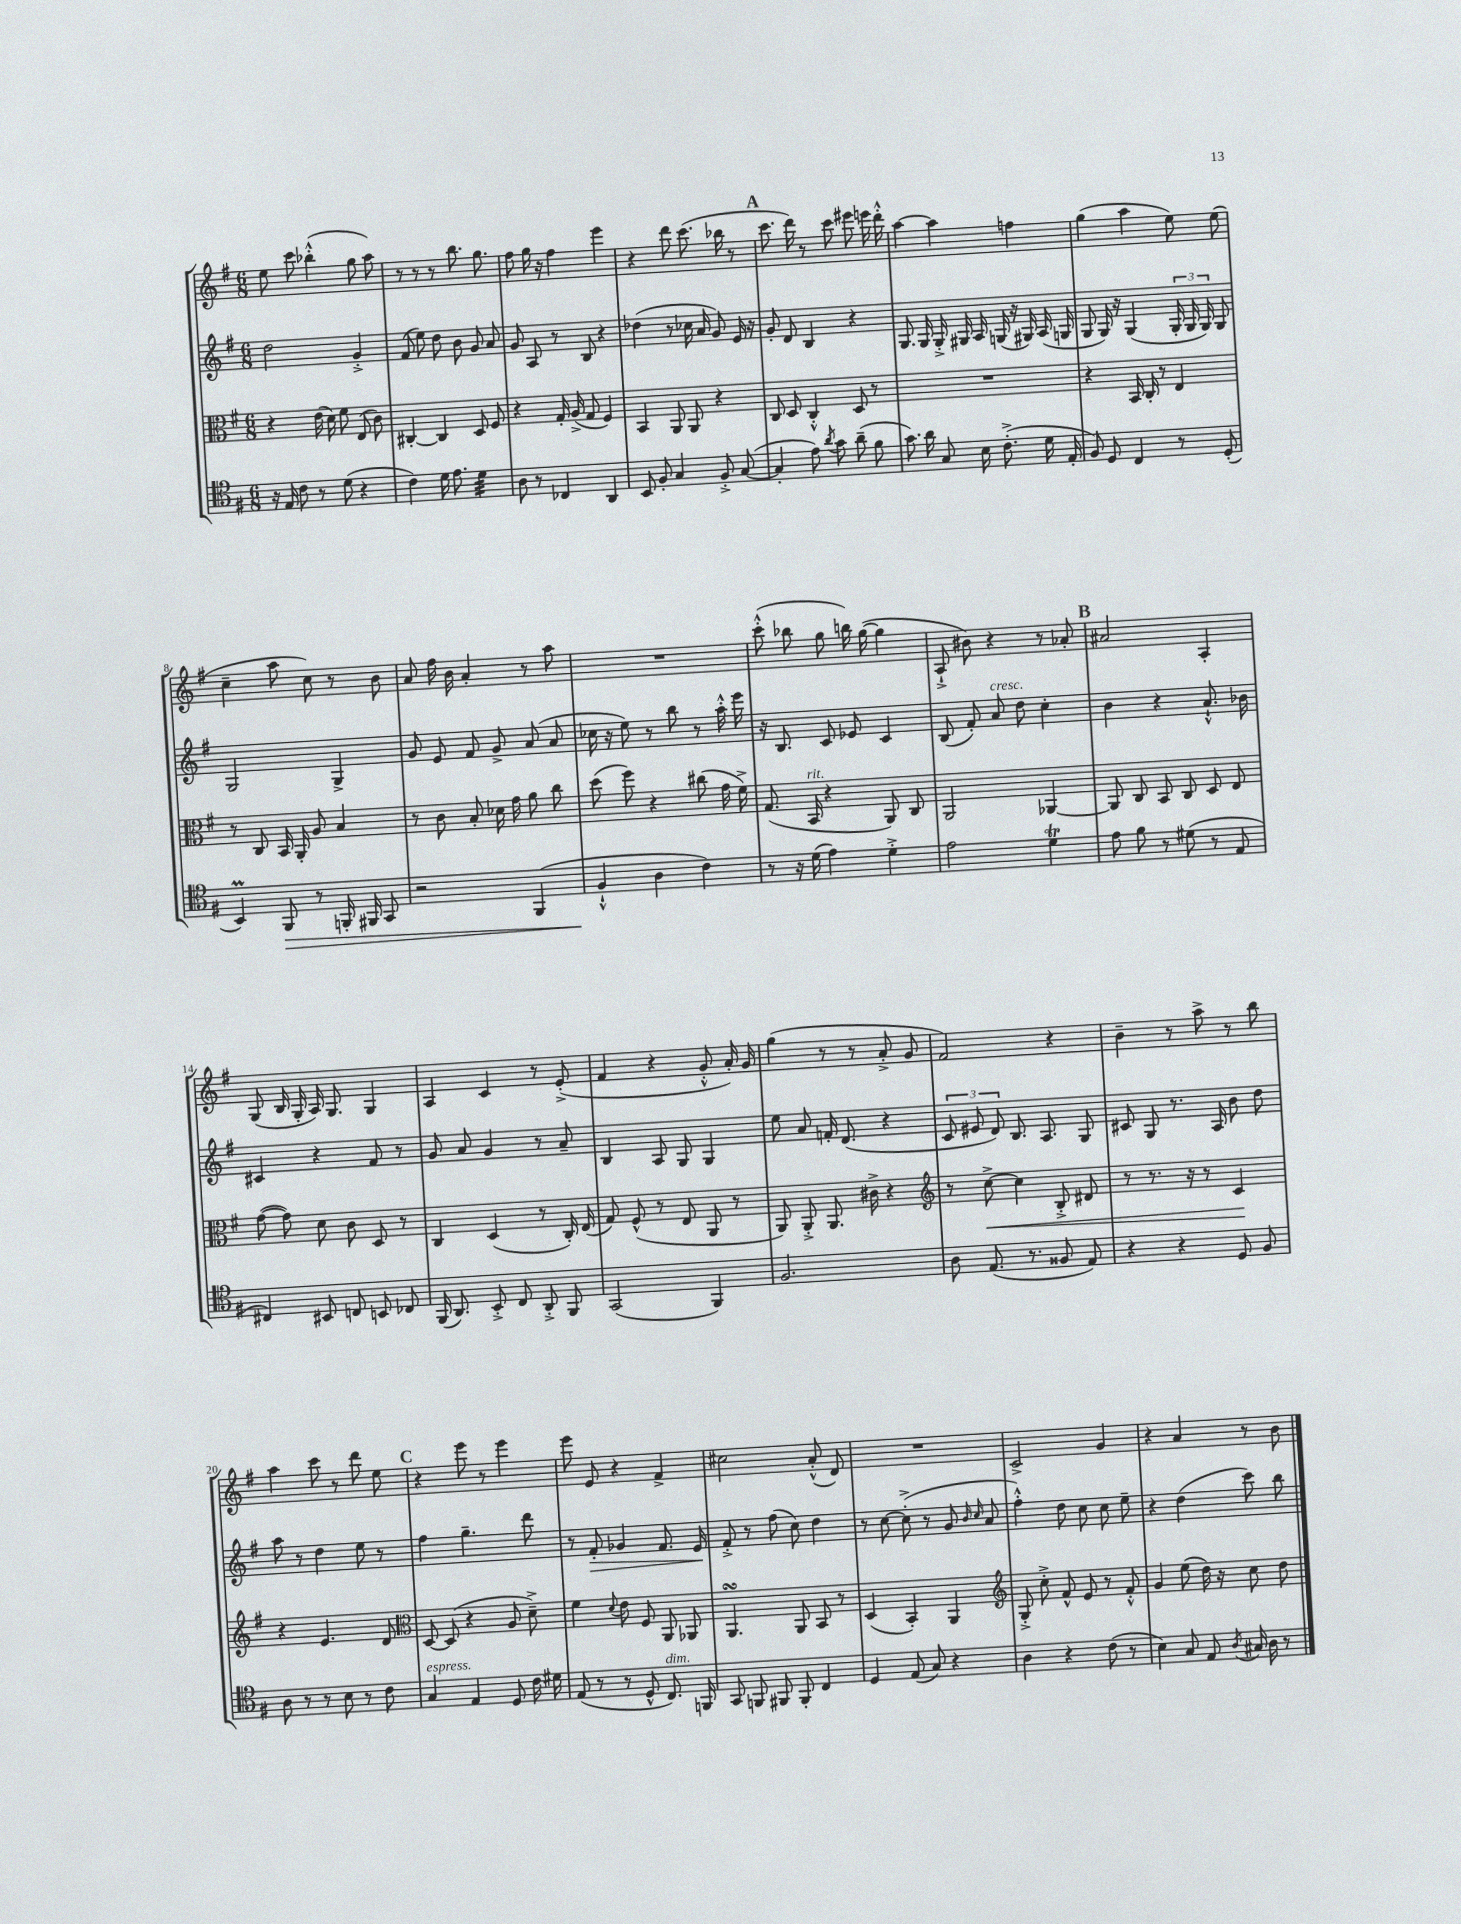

**kern	**kern	**kern	**kern
*staff4	*staff3	*staff2	*staff1
*clefC4	*clefC3	*clefG2	*clefG2
*k[f#]	*k[f#]	*k[f#]	*k[f#]
*M6/8	*M6/8	*M6/8	*M6/8
16r	4r	2dd\	8ee\
16E/	.	.	.
8c\	.	.	8ccc\
8r	(16e\	.	(4bb-'^^\
.	16d\)	.	.
(8d\	8f#\	.	.
4r	(8E/	4g'^/	8gg\
.	8c\)	.	8aa\)
=	=	=	=
4c\)	[4C#'/	(8f#/	8r
.	.	8ee\)	8r
16d\	4C#/]	8dd\	8r
8.e\	.	.	.
.	.	8b\	8.bb\
4d\	8D/	8g/	.
.	.	.	8.gg\
.	8F#/	8a/	.
=	=	=	=
8A\	4r	8g/	8ff#\
8r	.	8A/	16gg\
.	.	.	16r
4C-/	16G'/	8r	4ff#\
.	(16A^/	.	.
.	8G/	8B/	.
4AA/	4F#/)	4r	4eee\
=	=	=	=
8BB/	4BB/	(4dd-\	4r
8F#'/	.	.	.
4G/	8AA/	8r	8ddd\
.	8AA/	16cc-\	(8.ccc\
.	.	16a/	.
8F#'^/	4r	8g/)	.
.	.	.	16bb-\
([8G/	.	16e/	8r
.	.	16r	.
=	=	=	=
4G'/]	8C/	8g'/	8.ccc\
.	8D/	8d/	.
.	.	.	16ddd\)
8e\)	4C'^^/	4B/	8r
8qa/	.	.	.
8g\	.	.	8ccc\
(8a~\	8D/	4r	8eee#\
8f#\	8r	.	16eee\
.	.	.	16ddd'^^\
=	=	=	=
8.g\)	2.r	8.G/	[4aa\
16a\	.	16G/	.
8G/	.	16G'^/	4aa\]
.	.	16G#/	.
16B\	.	16A/	.
(8.c'^\	.	(16G/	.
.	.	16r	4ff\
.	.	16G#/)	.
16d\	.	(16A/	.
16E'/	.	16G/	.
=	=	=	=
8F#/)	4r	8G/	(4gg\
8D/	.	16G/)	.
.	.	16r	.
4C/	16BB/	(4G/	4aa\
.	16C'/	.	.
.	8r	.	.
8r	4E/	24G'/	8ee\)
.	.	24G/	.
.	.	24G/)	.
(8D'/	.	8G/	(8ee\
=	=	=	=
4BB/)	8r	2G/	4cc~\
.	8C/	.	.
8FF#/	16BB/	.	8aa\
.	16AA'/	.	.
8r	8A/	.	8cc\)
16FF'/	4B/	4G^/	8r
16FF#/	.	.	.
8GG/	.	.	8b\
=	=	=	=
2r	8r	8g/	8a/
.	8c\	8e/	16ff#\
.	.	.	16b\
.	8B'/	8f#/	4a'/
.	16d-\	8g^/	.
.	16g\	.	.
(4FF#/	8a\	(8a/	8r
.	8cc\	8a/	8aa\
=	=	=	=
4F#`^^/	(8dd\	16cc-\	2.r
.	.	16r	.
.	8ff#\)	8ee\)	.
4A\	4r	8r	.
.	.	8bb\	.
4c\)	(8cc#\	8r	.
.	16g\	16aa'^^\	.
.	16f#^\)	16eee\	.
=	=	=	=
8r	(8.G/	16r	(8ccc'^^\
.	.	8.B/	.
16r	.	.	8bb-\
(16d\	16BB/	.	.
4e\)	4r	8c/	8gg\
.	.	8e-/	16bb\)
.	.	.	([16gg\
4d'^\	8AA/)	4c/	4gg\]
.	8C/	.	.
=	=	=	=
2e\	2AA/	(8B/	8A`^/
.	.	8f#'/)	8b#\)
.	.	8a/	4r
.	.	8dd\	.
4d\	[4AA-/	4cc'\	8r
.	.	.	8a-'/
=	=	=	=
8e\	8AA-/]	4b\	2a#/
8f#\	8C/	.	.
8r	8BB/	4r	.
(8d#\	8C/	.	.
8r	8D/	8.a`^^/	4A'/
8E/	8E/	.	.
.	.	16b-\	.
=	=	=	=
4C#/)	([8g\	4c#/	(8G/
.	8g\])	.	16B/
.	.	.	16G'/
8BB#/	8d\	4r	16A/)
.	.	.	8.G/
8C/	8c\	.	.
8BB/	8D/	8f#/	4G/
8C-/	8r	8r	.
=	=	=	=
(16FF#/	4C/	8g/	4A/
8.AA/)	.	.	.
.	.	8a/	.
8BB'^/	(4D/	4g/	4c/
8C/	.	.	.
8AA'^/	8r	8r	8r
8FF#/	16C'/)	8a~/	(8e'^/
.	(16E/	.	.
=	=	=	=
(2GG/	8G/)	4B/	4f#/
.	(8F#^^/	.	.
.	8r	8A/	4r
.	8E/	8G/	.
4FF#/)	8AA/	4G/	8g'^^/
.	8r	.	16a'/)
.	.	.	16g/
=	=	=	=
2.F#/	8AA/)	8ee\	(4gg\
.	8AA'^/	8a/	.
.	8.AA/	16f'/	8r
.	.	(8.d/	.
.	.	.	8r
.	16c#^\	.	.
.	4r	4r	8a'^/
.	.	.	8g/
=	=	=	=
*	*clefG2	*	*
8A\	8r	12c/	2f#/)
.	.	12e#/	.
(8.E/	[8cc^\	.	.
.	.	12d/)	.
.	4cc\]	8.B/	.
8.r	.	.	.
.	.	8.A/	.
8F##/	8B'^/	.	4r
8E/)	8d#/	8G/	.
=	=	=	=
4r	8r	8c#/	4b~\
.	8.r	8G/	.
4r	.	8.r	8r
.	16r	.	.
.	8r	.	8aa^\
.	.	16A/	.
8D/	4c/	8b\	8r
8F#/	.	8dd\	8bb\
=	=	=	=
8A\	4r	8aa\	4aa\
8r	.	8r	.
8r	4.e/	4dd\	8ccc\
8B\	.	.	8r
8r	.	8ee\	8ddd\
8c\	8d/	8r	8ee\
=	=	=	=
*	*clefC3	*	*
4G/	[8D/	4ff#\	4r
.	(8D/]	.	.
4E/	4r	4.gg~\	8eee\
.	.	.	8r
8D/	8A/	.	4eee\
16c\	8d~^\)	8ddd\	.
16d#\	.	.	.
=	=	=	=
(8E/	4f#\	8r	8eee\
8r	.	8f#'/	8e/
.	8qqd/	.	.
8r	8e\	4g-/	4r
8D^^/	8F#/	.	.
8.C/)	8AA/	8.f#/	4f#^/
.	8AA-/	.	.
16FF/	.	16e/	.
=	=	=	=
8GG/	4.AA/	8f#'^/	2cc#\
8FF/	.	8r	.
8FF#/	.	(8ff#\	.
8FF#'/	8AA/	8cc\)	.
4C/	8BB/	4dd\	(8a'^^/
.	8r	.	8d/)
=	=	=	=
4D/	(4D/	8r	2.r
.	.	[8cc\	.
(8E/	4BB'/)	(8cc'^\]	.
8G/)	.	8r	.
4r	4AA/	8g/	.
.	.	16qqb/	.
.	.	16qqcc/	.
.	.	8a/	.
=	=	=	=
*	*clefG2	*	*
4A\	8G'^/	4ff#'^^\)	2c^/
.	8cc'^\	.	.
4r	8f#^^/	8dd\	.
.	8e/	8cc\	.
(8c\	8r	8cc\	4g/
8r	8f#'^^/	8ee~\	.
=	=	=	=
4B\)	4g/	4r	4r
8G/	(8ee\	(4dd\	4a/
8E/	16dd\)	.	.
.	16r	.	.
8qA/	.	.	.
16G#/	8cc\	8ccc\)	8r
16A\	.	.	.
8r	8dd\	8bb\	8b\
==	==	==	==
*-	*-	*-	*-
